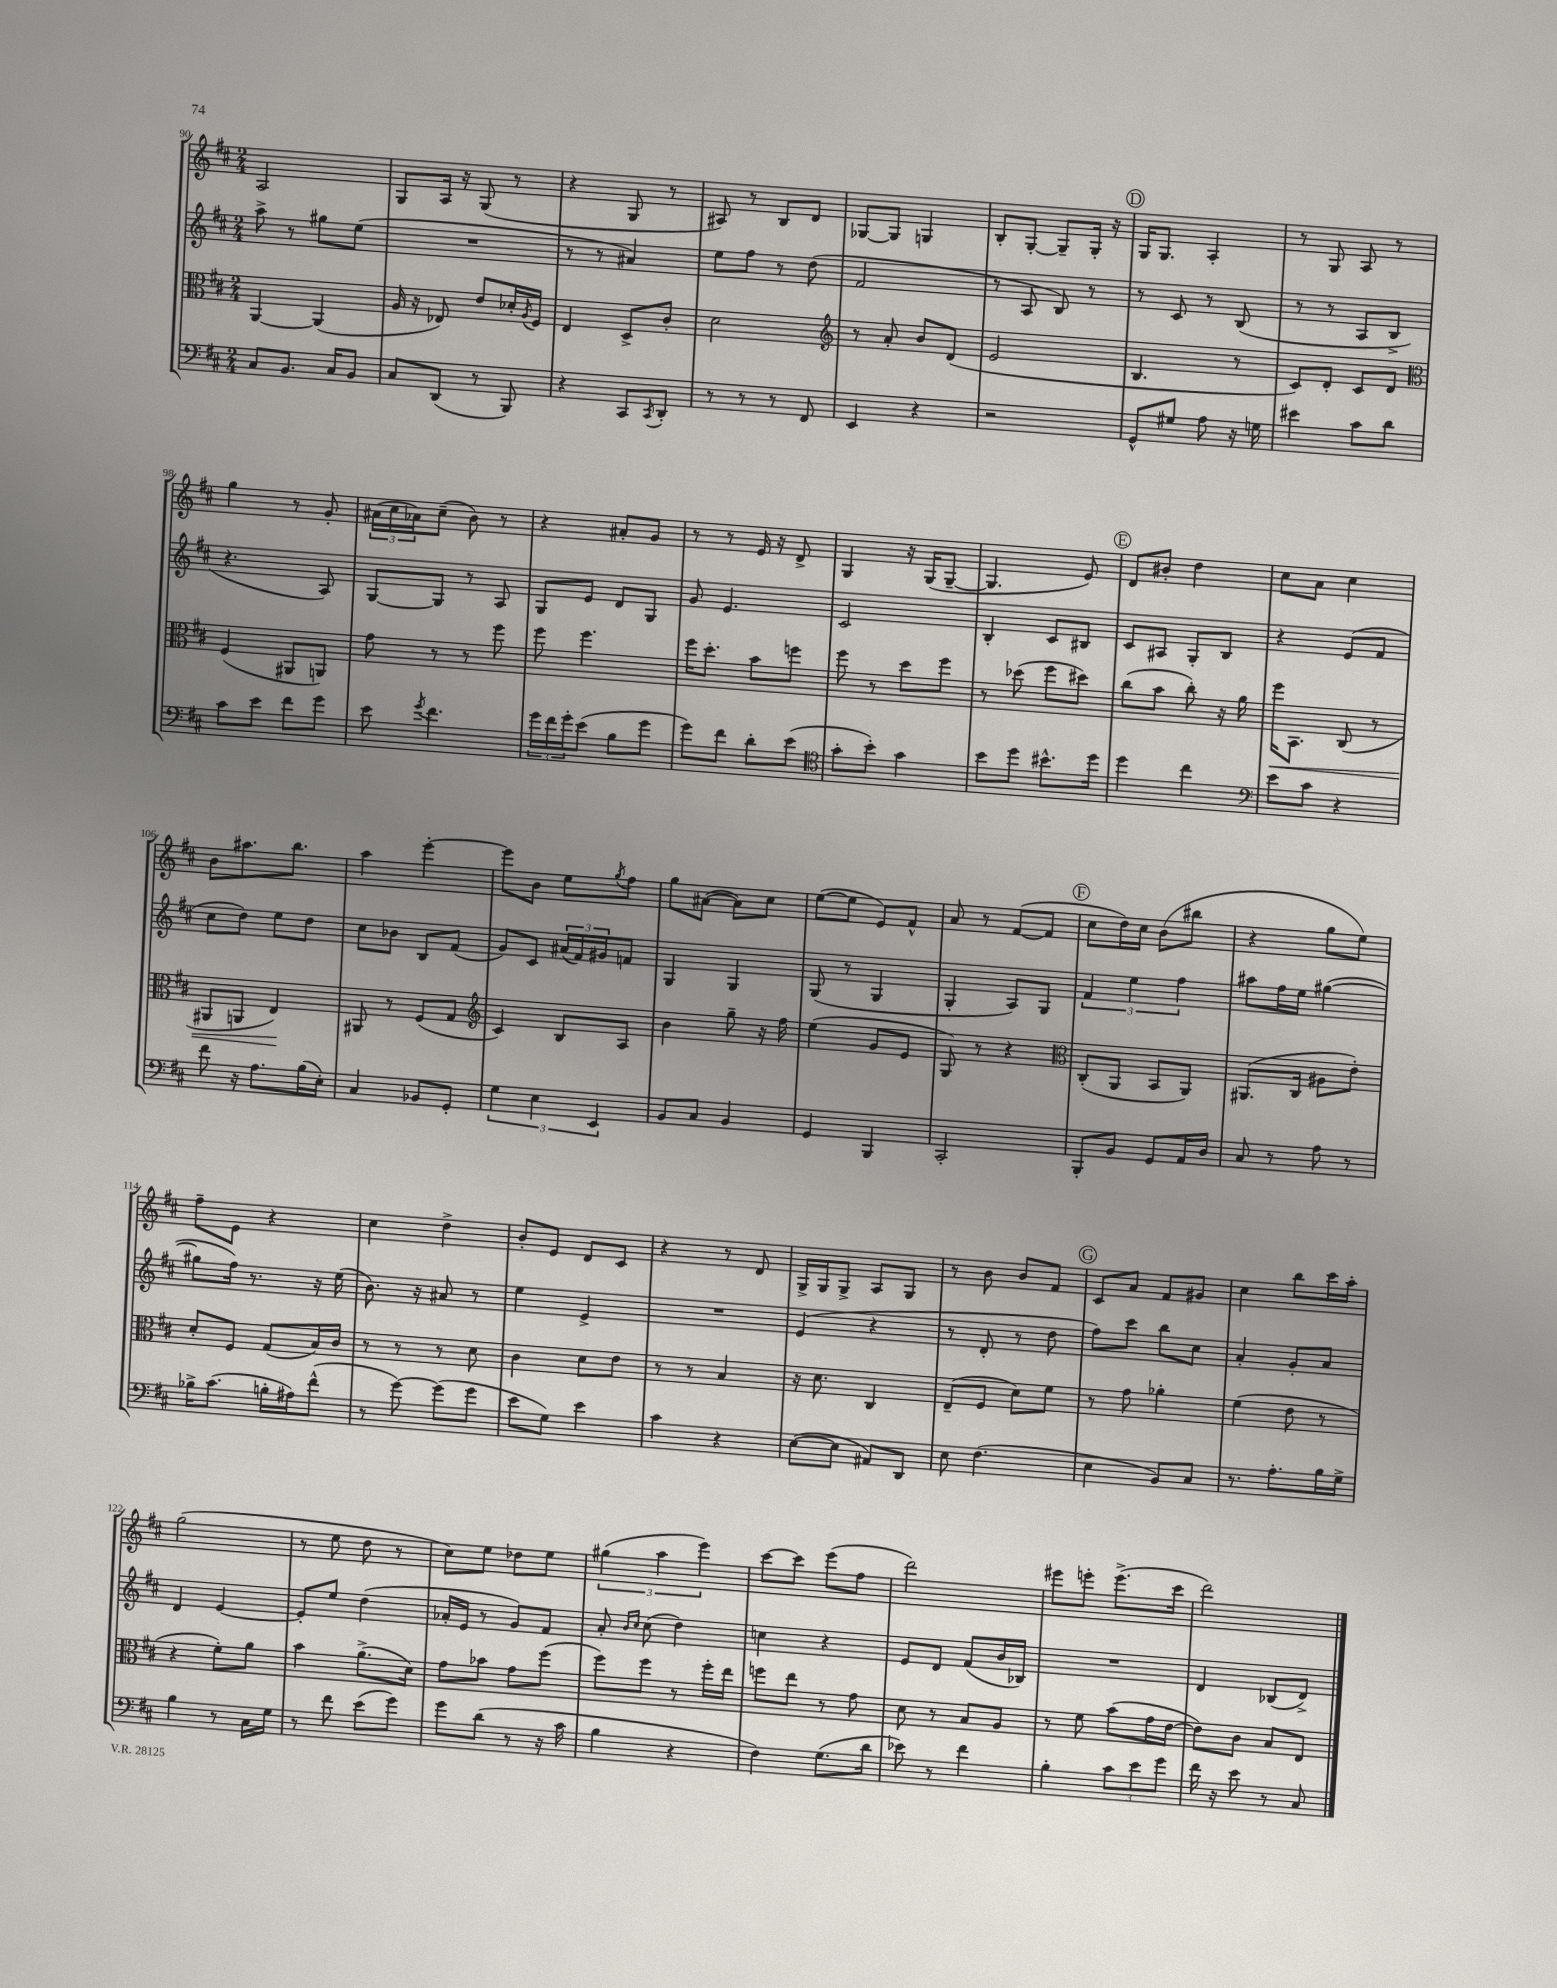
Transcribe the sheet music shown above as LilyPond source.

<<
\new StaffGroup <<
\new Staff = "s0" {
    \clef treble \key d \major \numericTimeSignature \time 2/4
    a2 |
    g8 a16 r16 g8( r8 |
    r4 g8 r8 |
    ais8) r8 b8 d'8 |
    ges8~ ges8 g4 |
    b8-. g8~-. g8-- g16-. r16 |
    \mark \markup { \circle "D" } g16 g8. a4-. |
    r8 g8 a8 r8 |
    g''4 r8 g'8-. |
    \tuplet 3/2 { ais'16( cis''16 aes'16) } cis''8--( b'8) r8 |
    r4 ais'8-. g'8 |
    r8 r8 e'16 r16 d'8-> |
    g4 r16 g16( g8~-- |
    g4. e'8) |
    \mark \markup { \circle "E" } d'8 bis'8-. d''4 |
    cis''8 a'8 cis''4 |
    b'8 ais''8. b''8. |
    a''4 e'''4~-. |
    e'''8 b'8 e''8 \acciaccatura { g''8 } fis''8 |
    g''8 ais'8~( ais'8) cis''8 |
    e''8~( e''8 e'8) fis'8-^ |
    a'8 r8 fis'8~( fis'8 |
    \mark \markup { \circle "F" } cis''8 d''16) cis''16 b'8( bis''8 |
    r4 g''8 e''8) |
    fis''8-- e'8 r4 |
    cis''4 d''4-> |
    b'8-. e'8 d'8 cis'8 |
    r4 r8 d'8 |
    g16-> g16 g8-> a8 g8 |
    r8 b'8 b'8 fis'8 |
    \mark \markup { \circle "G" } cis'8 a'8 fis'8 gis'8 |
    cis''4 b''8 cis'''16 a''16-. |
    g''2( |
    r8 e''8 d''8 r8 |
    cis''8) e''8 des''8 e''8 |
    \tuplet 3/2 { gis''4( a''4 e'''4) } |
    cis'''8~ cis'''8 e'''8( fis''8 |
    d'''2) |
    eis'''8 e'''8-. e'''8.->( cis'''16 |
    d'''2) \bar "|." |
}
\new Staff = "s1" {
    \clef treble \key d \major \numericTimeSignature \time 2/4
    a''8-> r8 gis''8 e''8( |
    R2 |
    r8 r8 ais'4) |
    e''8 fis''8 r8 d''8( |
    fis'2 |
    r8 a8 b8) r8 |
    \mark \markup { \circle "D" } r8 cis'8 r8 b8( |
    r8 r8 a8 b8-> |
    r4. a8) |
    g8~ g8 r8 a8 |
    g8 e'8 d'8 g8 |
    g'8 e'4. |
    cis'2 |
    b4-. cis'8 bis8 |
    \mark \markup { \circle "E" } cis'8 ais8 g8-. b8 |
    r4 e'8( fis'8 |
    cis''8 d''8) e''8 d''8 |
    cis''8 bes'8 b8 fis'8( |
    g'8) cis'8 \tuplet 3/2 { ais'16( fis'16) gis'16 } f'8 |
    g4 g4 |
    g8( r8 g4 |
    g4-. a8) g8 |
    \mark \markup { \circle "F" } \tuplet 3/2 { fis'4 e''4 fis''4 } |
    ais''8 fis''16 e''16 gis''4~( |
    gis''8 fis''16) r8. r16 e''16( |
    b'8.) r16 ais'8 r8 |
    e''4 e'4-> |
    R2 |
    e'4( r4 |
    r8 d'8-. r8 d''8 |
    \mark \markup { \circle "G" } fis''8) cis'''8 b''8 cis''8 |
    a'4-. g'8-. a'8 |
    d'4 e'4~ |
    e'8-. e''8 d''4( |
    aes'16-. e'16 r8 g'8) fis'8 |
    a'8-. \grace { b'16 cis''16 } cis''8( d''4) |
    c''4 r4 |
    e'8 d'8 fis'8( b'16 bes16) |
    R2 |
    d'4 bes8( d'8->) \bar "|." |
}
\new Staff = "s2" {
    \clef alto \key d \major \numericTimeSignature \time 2/4
    a,4~ a,4( |
    a16 r16 ees8) e'8 des'16-. \acciaccatura { a8 } fis16 |
    e4 d8-> cis'8-. |
    d'2 |
    \clef treble r8 a'8-. b'8 d'8( |
    e'2 |
    \mark \markup { \circle "D" } b4. r8 |
    cis'8) d'8-. cis'8 d'8 |
    \clef alto fis4( ais,8 a,8) |
    g'8 r8 r8 fis''8 |
    fis''8 fis''4. |
    fis''16 d''8.-. b'8 f''8 |
    fis''8 r8 d''8 fis''8 |
    r8 des''8( fis''8 dis''8) |
    \mark \markup { \circle "E" } cis''8( b'8 cis''8-.) r16 a'16 |
    fis''16\< b,8. cis8( r8 |
    ais,8 a,8 e4\!) |
    ais,8 r8 fis8( g8 |
    \clef treble cis'4) b8 a8 |
    b'4 g''8-- r16 fis''16 |
    e''4( g'8 e'8 |
    g8) r8 r4 |
    \mark \markup { \circle "F" } \clef alto cis8-.( a,8 b,8 a,8) |
    ais,8.( cis16 ais8 e'8-.) |
    d'8-. fis8 g8( b16) cis'16 |
    r8 r8 r8 d'8 |
    cis'4 d'8 e'8 |
    r8 r8 b4 |
    r16 d'8. cis4 |
    e8--( fis8 d'8) fis'8 |
    \mark \markup { \circle "G" } r8 g'8 aes'4-. |
    fis'4( e'8 r8 |
    r4 fis'8-.) a'8 |
    b'4 a'8.->( d'16) |
    g'8 bes'8 g'8 fis''8( |
    fis''8) fis''8 r8 fis''16-. e''16 |
    f''8 e''8 r8 g'8 |
    d'8 r8 b8 a8 |
    r8 fis'8 b'8( g'16 e'16~ |
    e'8) cis'8 b8 e8 \bar "|." |
}
\new Staff = "s3" {
    \clef bass \key d \major \numericTimeSignature \time 2/4
    cis8 b,8. cis16 b,8 |
    cis8 d,8( r8 b,,8) |
    r4 cis,8 \acciaccatura { cis,8 } d,8-. |
    r8 r8 r8 fis,8 |
    e,4 r4 |
    r2 |
    \mark \markup { \circle "D" } g,8-^ gis8 a8 r16 g16 |
    eis'4 cis'8 d'8 |
    cis'8 e'8 fis'8 g'8 |
    e'8 \acciaccatura { g'8 } fis'4. |
    \tuplet 3/2 { g'16 fis'16 g'16-. } e'8( b8 g'8 |
    g'8) fis'8 d'8-. e'8( |
    \clef tenor g'8-. b'8-.) g'4 |
    b'8 d''8 bis'8.-^ d''16 |
    \mark \markup { \circle "E" } d''4 cis''4 |
    \clef bass e'8 cis'8 r4 |
    fis'8 r16 a8. b16( e16-.) |
    cis4 bes,8 g,8-. |
    \tuplet 3/2 { g4 e4 e,4 } |
    b,8 cis8 b,4 |
    g,4 b,,4 |
    cis,2-. |
    \mark \markup { \circle "F" } b,,8-. b,8 g,8 a,16 d16 |
    cis8 r8 a8 r8 |
    bes16-> cis'8.( b16-. ais16) fis'8-^( |
    r8 g'8~) g'8( g'8 |
    e'8 g8) e'4 |
    cis'4 r4 |
    e8~( e8 ais,8) d,8 |
    e8 fis4.( |
    \mark \markup { \circle "G" } e4 b,8) cis8 |
    r8. a8.-. b16 g16-> |
    b4 r8 cis16 g16 |
    r8 fis'8 e'8( g'8) |
    g'8 d'8( r8 r16 cis'16 |
    b4 r4 |
    fis4) g8.( d'16 |
    ees'8) r8 fis'4 |
    b4-. \tuplet 3/2 { cis'8 e'8 g'8 } |
    fis'16 r16 e'8 r8 cis8 \bar "|." |
}
>>
>>
\layout { \context { \Score currentBarNumber = #90 } }
